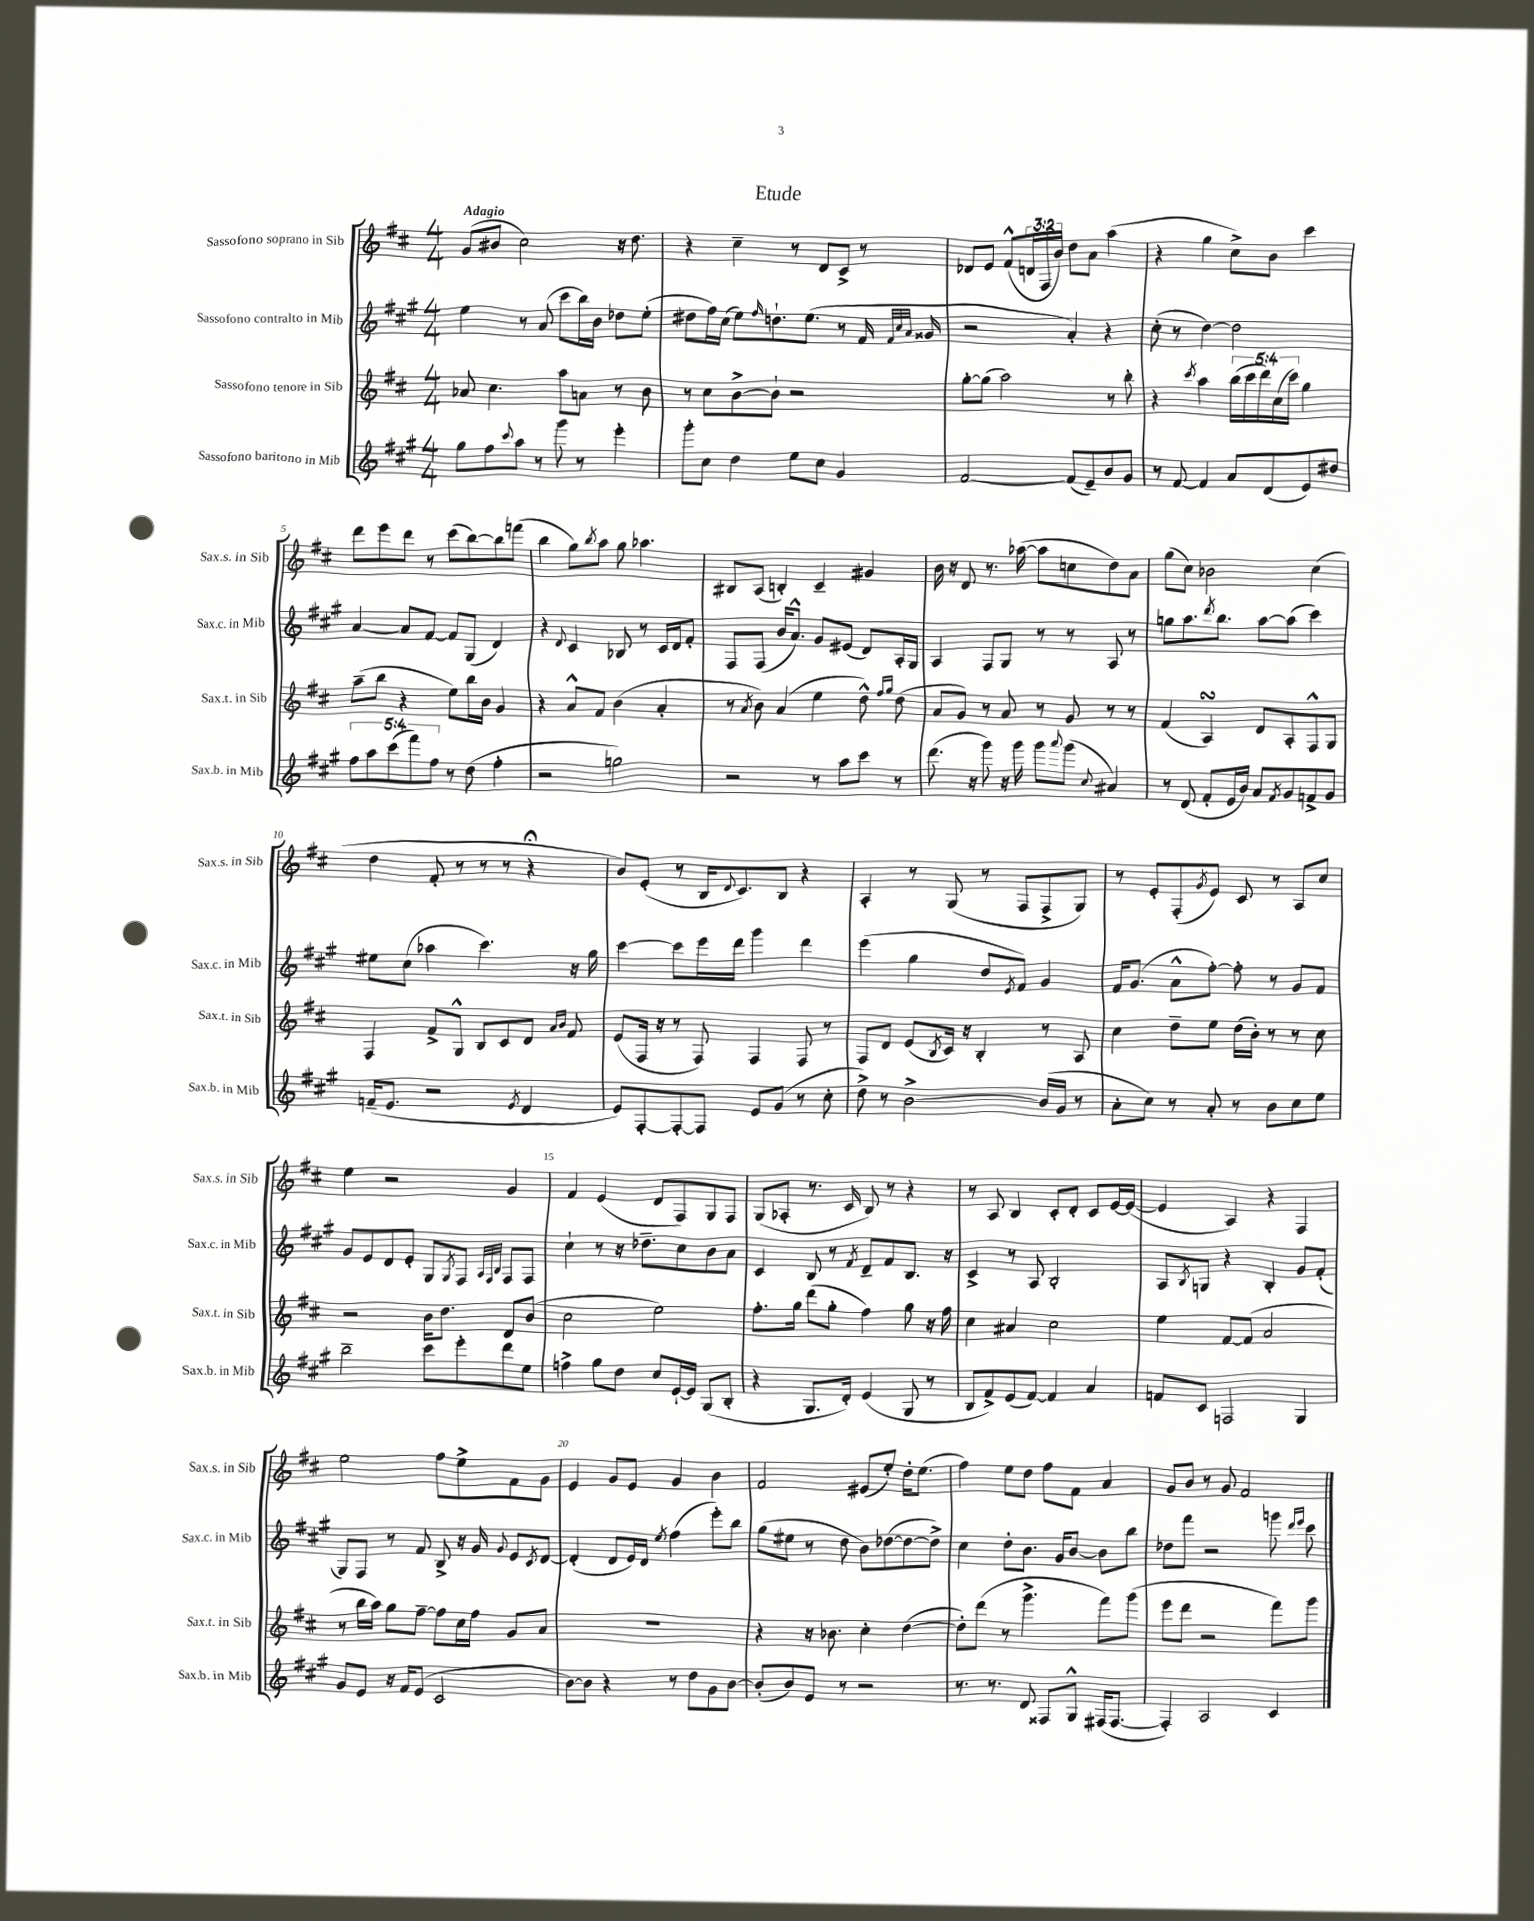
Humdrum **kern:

**kern	**kern	**kern	**kern
*staff4	*staff3	*staff2	*staff1
*clefG2	*clefG2	*clefG2	*clefG2
*k[f#c#g#]	*k[f#c#]	*k[f#c#g#]	*k[f#c#]
*M4/4	*M4/4	*M4/4	*M4/4
8gg#	8a-	4ee	(8g
8ff#	4.cc#	.	8b#
8qqccc#	.	.	.
8aa	.	8r	2cc#)
8r	.	(8a	.
8ggg#	8aa	8ccc#	.
8r	8a	16bb)	.
.	.	16b	.
4eee'	8r	8dd-	16r
.	.	.	8.dd
.	8b	(8ee'	.
=	=	=	=
8ggg#'	8r	8dd#	4r
8cc#	8cc#	16ff#)	.
.	.	(16cc#	.
4dd	[8b^	8ee)	4cc#~
.	.	16qqff#	.
.	8b`]	8.dd`	.
8ee	2r	.	8r
.	.	(8.ee	.
8cc#	.	.	8d
4g#	.	8r	8c#^
.	.	16f#	8r
.	.	32qqf#	.
.	.	32qqcc#	.
.	.	32qqa	.
.	.	16g##	.
=	=	=	=
[2f#	[8gg'	2r	8d-
.	(8gg]	.	8e
.	2aa)	.	(8f#^^
.	.	.	24d
.	.	.	24F#
.	.	.	24b)
(8f#]	.	4a')	8dd
8e~)	.	.	8a
8b	8r	4r	(4aa
8g#	8bb'	.	.
=	=	=	=
8r	4r	(8cc#'	4r
[8f#	.	8r	.
.	8qccc#	.	.
4f#]	4aa	[4dd)	4gg
8a	(20bb	2dd]	8cc#^)
.	20ccc#	.	.
.	20ddd)	.	.
(8d	.	.	8b
.	(20cc#	.	.
.	20ccc#)	.	.
8e)	4gg	.	4ccc#
8dd#	.	.	.
=	=	=	=
10ff#	(8aa~	[4a	8ddd
10aa	.	.	.
.	8bb	.	8eee
(10ccc#	.	.	.
.	4r	8a]	8ddd
10fff#)	.	.	.
.	.	[8f#	8r
10ff#	.	.	.
8r	8ee)	8f#]	(8ccc#
(8dd	16bb	(8G#	[8bb)
.	16b	.	.
4ff#'	4g	4d)	8bb]
.	.	.	(8fff
=	=	=	=
2r	4r	4r	4bb
.	.	8qqd	.
.	8a^^	4c#	8gg)
.	.	.	8qbb
.	8f#	.	8aa
2gg)	(4b	8B-	8gg
.	.	8r	4.aa-
.	4a'	16c#	.
.	.	16d	.
.	.	8f#'	.
=	=	=	=
2r	8r	8F#	8B#
.	8qa	.	.
.	8b)	(8F#	(8A
.	(4a	16b	4B')
.	.	8.a^^)	.
8r	4ee	8g#	4c#~
8aa	.	(8e#	.
8ccc#	8dd^^)	8d)	4g#
.	16qqff#	.	.
.	16qqgg	.	.
8r	(8dd	16A'	.
.	.	16G#	.
=	=	=	=
(8.ddd	8a	4A	16b
.	.	.	16r
.	8g)	.	8d
16r	.	.	.
8ggg#)	8r	8F#	8.r
16r	8a	8G#	.
16ggg#	.	.	([16aa-
8ggg#	8r	8r	8aa-]
8qqaaa	.	.	.
(8ggg#	8g	8r	8cc
8qqcc#	.	.	.
4a#)	8r	8A	8dd)
.	8r	8r	8a
=	=	=	=
8r	(4f#	8gg	(8gg
(8d	.	8.aa	8cc#)
8f#'	4A)	.	2b-
.	.	8qddd	.
.	.	8.bb	.
16e	.	.	.
16b)	.	.	.
8a	8d	[8aa	.
8qf#	.	.	.
8g#	8A'	(8aa]	.
8f^	8F#^^	4ccc#)	(4cc#
8g#	8G	.	.
=	=	=	=
(16f~	4F#	8ee#	4dd
8.e	.	.	.
.	.	(8cc#	.
2r	8f#^	4aa-	8f#'
.	8G^^	.	8r
.	8B	4.ccc#)	8r
.	8c#	.	8r
8qe	.	.	.
4d	8d	.	4r;
.	16qqa	.	.
.	16qqb	.	.
.	8f#	16r	.
.	.	16gg#	.
=	=	=	=
8e)	(8e	[4ccc#	8b)
[8F#'	16F#	.	(8e'
.	16r	.	.
8F#'_	8r	8ccc#]	8r
8F#]	8F#)	16eee	16B
.	.	.	8qqd
.	.	16ddd	8.c#)
8e	4F#	4ggg#	.
(8g#	.	.	8B
8r	8F#	4ddd	4r
8cc#'	8r	.	.
=	=	=	=
8dd^)	8F#	(4eee	4A'
8r	8d	.	.
[2b^	(8e	4gg#	8r
.	8qB	.	.
.	16c#)	.	(8G
.	16r	.	.
.	4B'	8dd	8r
.	.	8qe	.
.	.	8f#)	8F#
(16b]	8r	4g#	8F#^
16g#	.	.	.
8r	8A	.	8G)
=	=	=	=
8a'	4cc#	16f#	8r
.	.	(8.g#	.
8cc#)	.	.	8e'
8r	8dd~	8a^^	(8F#'
.	.	.	8qg
8a'	8ee	[8ff#')	8e)
8r	(16dd	8ff#']	8c#
.	16b')	.	.
8b	8r	8r	8r
8cc#	8r	8g#	8A
8ee	8cc#	8f#	8cc#
=	=	=	=
2bb~	2r	8g#	4ee
.	.	8e	.
.	.	8d	2r
.	.	8e'	.
8ccc#	16b	8G#	.
.	8.dd	.	.
.	.	8qG#	.
8eee'	.	8F#	.
.	.	32qqA	.
.	.	32qqF#	.
.	.	32qqB	.
8ddd	8d	8F#	4g
8ee	(8b	8F#	.
=	=	=	=
4ff^	2cc#	4cc#`	4f#
8gg#	.	8r	(4e
8dd	.	16r	.
.	.	8.dd-~	.
8cc#	2ee)	.	8d
[16e`	.	8cc#	8F#)
16e]	.	.	.
(8G#	.	8b	8G
8B'	.	8a	8F#
=	=	=	=
4r	8.ff#'	4c#	(8G
.	.	.	8A-'
.	16gg	.	.
8.G#	(8ddd	8B	8.r
.	8gg'	8r	.
16d')	.	.	16c#
.	.	8qf#	.
(4e	4ff#)	8d~	8B)
.	.	8f#	8r
8G#	8gg	8.B	4r
8r	16r	.	.
.	16ff#	16r	.
=	=	=	=
8B	4cc#	4c#^	8r
8f#^)	.	.	8A
(8e	4a#	8r	4B
[8f#)	.	8A	.
4f#]	2cc#	2B'	8c#'
.	.	.	8d'
4a	.	.	8c#
.	.	.	[16e
.	.	.	(16e_
=	=	=	=
8f	4ee	8A	4e]
.	.	8qB	.
8c#	.	8G	.
2F	[8f#	4r	4A)
.	(8f#]	.	.
.	2a	4B'	4r
4G#	.	8g#	4F#
.	.	(8f#'	.
=	=	=	=
8g#	8r	8G#)	2ee
8e	16bb	8F#	.
.	16aa)	.	.
16r	8gg	8r	.
16f#	.	.	.
(8e	[8ff#~	8f#	.
2c#	8ff#]	8B^	8ff#
.	16cc#	16r	8ee^
.	16ff#	16g#	.
.	.	8qqg#	.
.	8g	8e	8f#
.	.	8qc#	.
.	8a	[8d	8g
=	=	=	=
[8b)	1r	(4d']	4e
8b]	.	.	.
4r	.	8d	8g
.	.	16e)	8e
.	.	16d	.
.	.	8qee	.
8r	.	(4ff#	4g
8dd	.	.	.
8g#	.	8eee')	4b
[8b	.	8bb	.
=	=	=	=
(8b']	4r	(8gg#	2f#
8b)	.	8ee#	.
8e	16r	8r	.
.	8.b-	.	.
8r	.	8dd	.
2r	4cc#'	8b)	(8e#
.	.	([8dd-	8ee')
.	([4dd	8dd-_	16dd'
.	.	.	(8.ee
.	.	8dd-^])	.
=	=	=	=
8.r	8dd'])	4cc#	4ff#)
.	(8ddd	.	.
8.r	.	.	.
.	8r	8dd'	8ee
8d	4.ggg^	8.b	8dd
8F##	.	.	8ff#
.	.	16g#	.
8G#^^	.	[8b	8f#
(16F#	8fff#)	8b]	4a
[8.F#	.	.	.
.	(8ggg	8bb	.
=	=	=	=
4F#'])	8eee	8dd-	8g
.	8ddd	8fff#	8b
2A	2r	2r	8r
.	.	.	8g
.	.	.	2f#
4c#	8fff#)	8ggg	.
.	.	16qqddd	.
.	.	16qqeee	.
.	8ggg	8ccc#	.
==	==	==	==
*-	*-	*-	*-
